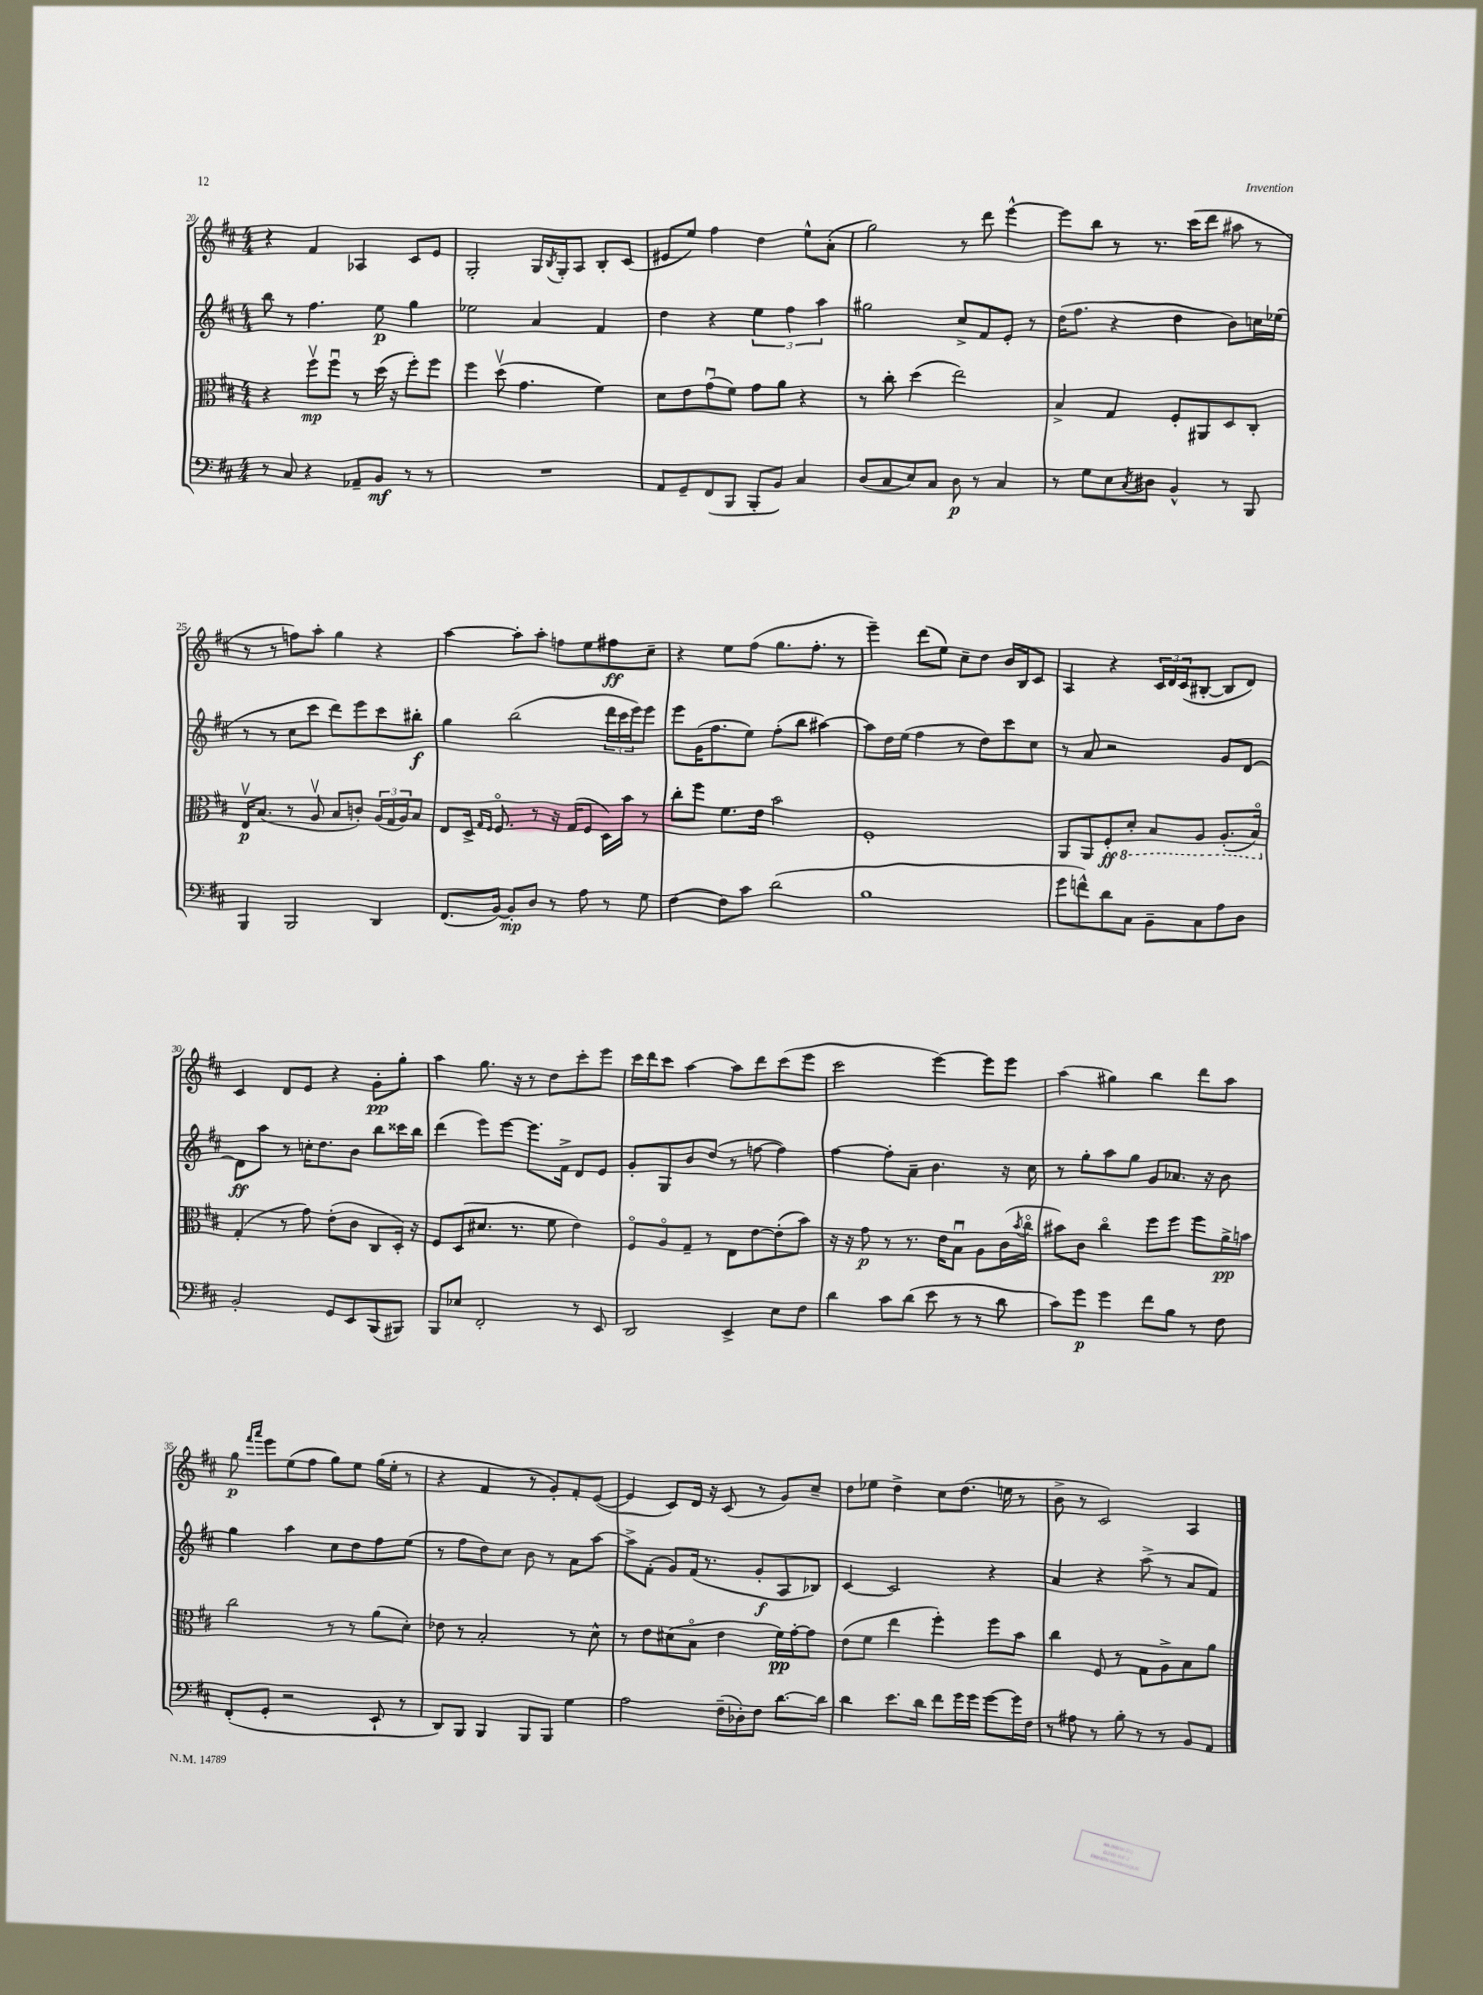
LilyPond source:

<<
\new StaffGroup <<
\new Staff = "s0" {
    \clef treble \key d \major \numericTimeSignature \time 4/4
    r4 fis'4 aes4 cis'8 e'8 |
    g2-. g16 \acciaccatura { b8 } g16-. a8 b8-. cis'8( |
    eis'8 e''8) fis''4 d''4 e''8-^ a'8-.( |
    g''2) r8 d'''8 e'''4~-^ |
    e'''8 b''8 r8 r8. cis'''16( d'''8 ais''8 r8 |
    r8 r8 f''8) a''8-. g''4 r4 |
    a''4~ a''8-. a''8-. f''8 e''8 fis''8\ff cis''8-- |
    r4 e''8 fis''8( g''8. fis''8.-. r8 |
    e'''4--) d'''8( e''8) cis''8-- d''8 b'16 b16 cis'8 |
    a4 r4 \tuplet 3/2 { cis'16 d'16 cis'16( } bis8~-. bis8 d'8) |
    cis'4 d'8 e'8 r4 g'8-.\pp g''8-. |
    a''4 g''8. r16 r8 d''8 cis'''8-. e'''8 |
    cis'''16 d'''16 cis'''8 a''4~ a''8 d'''8 cis'''8( e'''8 |
    cis'''2 e'''4~) e'''8 e'''8 |
    a''4( gis''4) b''4 d'''8 a''8 |
    g''8\p \grace { fis'''16 a'''16 } e'''8 e''8( fis''8 g''8) e''8 g''16( e''16-. r8 |
    r4 fis'4 r8 g'8-.) fis'8-. e'8~( |
    e'4 cis'8) d'16 r16 cis'8( r8 g'8) cis''8-- |
    d''8 ees''8 d''4-> cis''8 d''8.( e''16 r8 |
    b'8-> r8 cis'2) a4 \bar "|." |
}
\new Staff = "s1" {
    \clef treble \key d \major \numericTimeSignature \time 4/4
    b''8 r8 fis''4. e''8\p g''4 |
    ees''2 a'4 fis'4 |
    d''4 r4 \tuplet 3/2 { e''4 fis''4 a''4 } |
    gis''2 cis''8-> fis'8 e'8-. r8 |
    d''16( fis''8. r4 d''4 b'8) c''16 ees''16( |
    r8 r8 cis''8 cis'''8 d'''8) e'''8 cis'''8 bis''8-.\f |
    g''4 b''2( \tuplet 3/2 { d'''16 cis'''16 e'''16) } e'''8 |
    e'''8 g'16( fis''8. e''8) fis''8-.( b''8 ais''4~) |
    ais''8 d''16 e''16( fis''4 r8 d''8) cis'''8 cis''8 |
    r8 a'8 r2 g'8 d'8~ |
    d'8\ff a''8 r8 c''16-. d''8. b'8 b''8 cisis'''16 b''16 |
    d'''4( e'''8) e'''8~ e'''8. fis'16-> d'8 e'8 |
    g'8-. g8 b'8 d''8( r8 f''8~ f''4) |
    fis''4~ fis''8-. a'8-- b'4. r16 cis''16 |
    r8 g''8-. a''8 g''8 g'8 aes'8. r16 b'8 |
    g''4 a''4 cis''8 d''8 fis''8 e''8( |
    r8 fis''8 d''8) cis''8 b'8 r8 a'8 a''8~ |
    a''8-> fis'8-.( g'8) fis'16( r8. g'8-.\f a8 bes8) |
    cis'4~ cis'2 r4 |
    a'4 r4 a''8->( r8 a'8 fis'8) \bar "|." |
}
\new Staff = "s2" {
    \clef alto \key d \major \numericTimeSignature \time 4/4
    r4 fis''8\upbow\mp fis''8\downbow r8 d''16( r16 fis''8-.) fis''8 |
    fis''4 d''8\upbow( g'4. fis'4) |
    d'8 e'8 g'8\downbow( fis'8) g'8 a'8 r4 |
    r8 cis''8-. d''4( e''2) |
    b4-> g4 fis8-. ais,8 d8 cis8-. |
    e16\upbow\p b8.( r8 a8\upbow b8 c'8-.) \tuplet 3/2 { a16( g16 a16) } b8 |
    e8 d16-> \grace { g16 fis16 } fis8.\flageolet r8 r16 g16( fis8 d16) b'16 r8 |
    cis''8-. fis''8 fis'8. e'16 b'2 |
    fis1-. |
    a,8 a,8 fis8-.\ff \ottava #-1 d8-. b,8 a,8 a,8.-.( b,16\flageolet) \ottava #0 |
    g4-.( r8 g'8) e'8-.( cis'8 cis8 d16-.) r16 |
    fis8 d8( dis'8. r8. fis'8 e'4) |
    fis8\flageolet a8\flageolet g8-- r8 e8 e'8~ e'8-.( b'8) |
    r16 r16 g'8\p r8 r8. e'16 b8\downbow a8 cis'16( \acciaccatura { b'8 } cis''16\flageolet |
    bis'8) cis'8 cis''4\flageolet fis''8 fis''8 fis''8 a'16->\pp b'16 |
    cis''2 r8 r8 a'8( d'8-.) |
    ees'8 r8 b2-. r8 d'8-^ |
    r8 e'8 dis'8( b8\flageolet e'4 fis'16\pp) g'16~-. g'8 |
    e'8( fis'8 e''4 fis''4-.) fis''8 b'8 |
    cis''4 fis8 r8 g8 a8-> b8 a'8 \bar "|." |
}
\new Staff = "s3" {
    \clef bass \key d \major \numericTimeSignature \time 4/4
    r8 cis8 r4 aes,8-- b,8\mf r8 r8 |
    R1 |
    a,8 g,8-- fis,8( b,,8 b,,8-. b,8) cis4 |
    d8( cis8 e8) cis8 d8\p r8 cis4 |
    r8 g8 e8 \acciaccatura { cis8 } dis8 b,4-^ r8 b,,8 |
    b,,4 b,,2 d,4 |
    fis,8.( b,16~) b,8-.\mp d8 r8 a8 r8 g8 |
    fis4~ fis8 cis'8 d'2( |
    b1 |
    g'8 f'8-^) d'8 cis8 b,8-- cis8 a8 d8 |
    b,2-. g,8 e,8 b,,8( bis,,8) |
    b,,8 ees8 fis,2-. r8 e,8 |
    d,2 e,4-> e8 fis8 |
    d'4 cis'8 d'8( e'8 r8 r8 d'8 |
    cis'8) g'8\p g'4 fis'8 b8 r8 fis8 |
    fis,8-.( g,8-. r2 e,8-! r8 |
    d,8) b,,8 b,,4 b,,8 b,,8 g4 |
    a2 fis16--( des16-.) fis8 d'8.~ d'16 |
    d'4 e'8. d'16 fis'8 g'16 g'16 g'8~ g'16 fis16 |
    r8 ais8 r8 b8-. r8 r8 b,8 a,8 \bar "|." |
}
>>
>>
\layout { \context { \Score currentBarNumber = #20 } }
